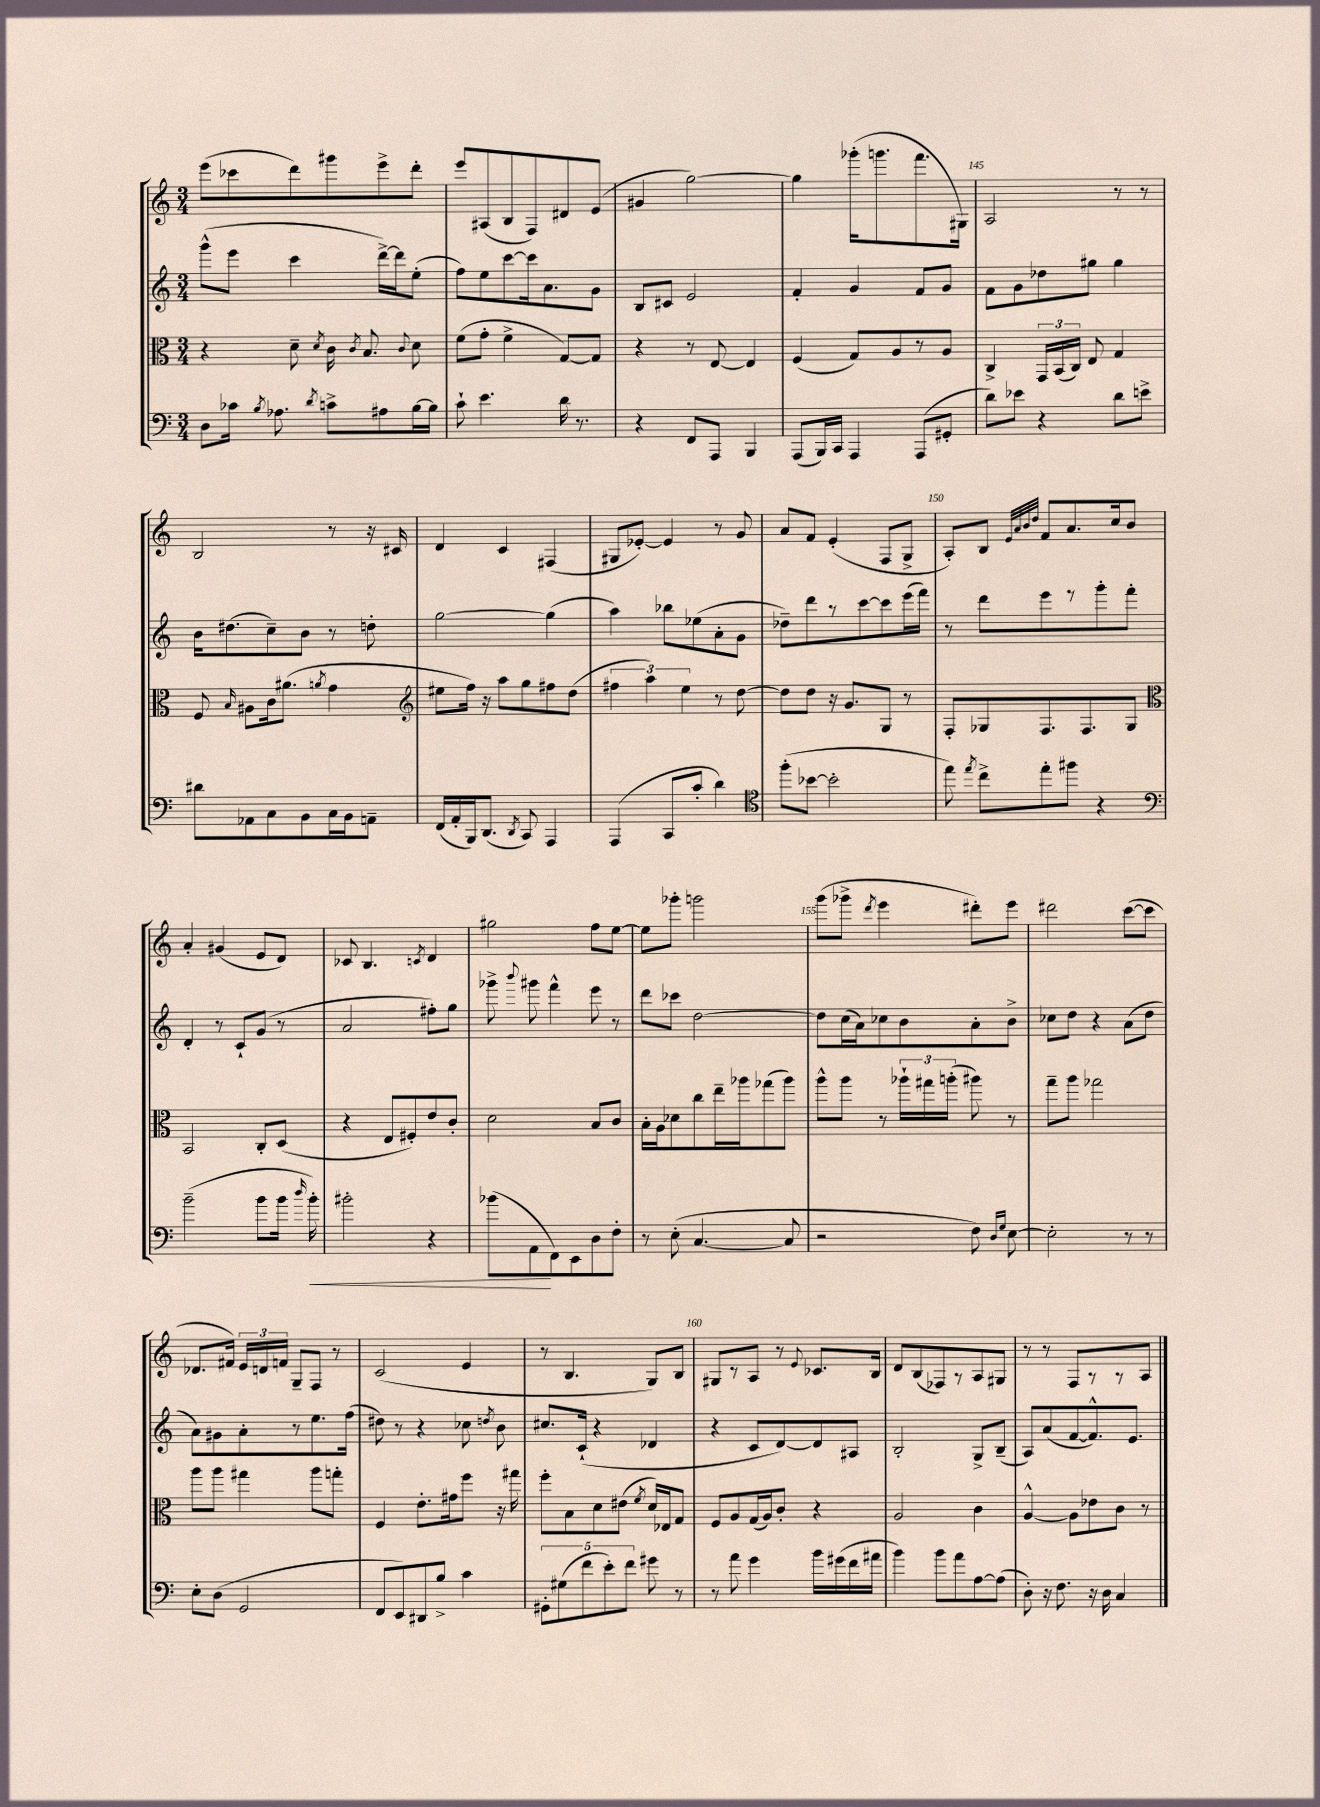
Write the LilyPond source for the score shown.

<<
\new StaffGroup <<
\new Staff = "s0" {
    \clef treble \key c \major \numericTimeSignature \time 3/4
    \autoBeamOff e'''8[( ces'''8 d'''8) gis'''8 e'''8-> d'''8]-. |
    e'''8[ ais8( b8 f8) dis'8 e'8]( |
    gis'4 g''2~) |
    g''4 ges'''16[-.( g'''8. f'''8. gis16]) |
    a2 r8 r8 |
    b2 r8 r16 cis'16 |
    d'4 c'4 fis4( |
    gis8[ ees'8]~-.) ees'4 r8 g'8 |
    a'8[ f'8] e'4-.( f8[ g8]-> |
    a8[-.) b8] \grace { e'32[ a'32 b'32 d''32] } f'8[ a'8. c''16 b'8] |
    a'4-. gis'4( e'8[ d'8]) |
    ces'8 b4. \acciaccatura { c'8 } d'4 |
    gis''2 f''8[ e''8]~ |
    e''8[ ges'''8]-. g'''2 |
    g'''8[( ges'''8]-> \acciaccatura { d'''8 } e'''4 dis'''8[-.) e'''8] |
    dis'''2 c'''8[~( c'''8] |
    des'8.[ fis'16]) \tuplet 3/2 { e'16[ d'16 f'16] } g8[-- f8] r8 |
    c'2( e'4 |
    r8 b4. g8[) b8] |
    gis8[ r8 a8] r8 \appoggiatura { e'8 } ces'8.[ b16] |
    d'8[ b8( fes8) r8 a8 gis8] |
    r8 r8 f8[ r8 r8 a8] \bar "|." |
}
\new Staff = "s1" {
    \clef treble \key c \major \numericTimeSignature \time 3/4
    \autoBeamOff g'''8[-^( e'''8] c'''4 d'''16[~->) d'''16 e''8]-.( |
    f''8[) e''8 c'''8~ c'''16 a'8. g'8] |
    b8[ cis'8] e'2 |
    f'4-. g'4 f'8[ g'8] |
    f'8[ g'8 des''8 gis''8] gis''4 |
    b'16[ dis''8.( c''8--) b'8] r8 d''8-. |
    g''2~ g''4( |
    a''4) bes''8[ ees''8( a'8-. g'8] |
    des''8[--) d'''8 r8 c'''8~ c'''8 e'''16( f'''16]) |
    r8 d'''8[ e'''8 r8 g'''8-. f'''8]-. |
    d'4-. r8 c'8[-! g'8]( r8 |
    a'2 fis''8[-.) g''8] |
    ges'''8-> \appoggiatura { b'''8 } gis'''8 f'''4-^ e'''8 r8 |
    d'''8[ ces'''8] d''2~ |
    d''8[ c''16( a'16) ces''8 b'8 a'8-. b'8]-> |
    ces''8[ d''8] r4 a'8[( d''8] |
    a'8[) gis'8 a'8-. r8 e''8. f''16]( |
    dis''8) r8 r4 ces''8 \acciaccatura { d''8 } b'8 |
    cis''8.[ c'16]-!( r4 des'4 |
    r4 c'8[ d'8~) d'8 ais8] |
    b2-. g8[-> b8]--( |
    a8[) a'8( f'8~ f'8.-^) e'8.] \bar "|." |
}
\new Staff = "s2" {
    \clef alto \key c \major \numericTimeSignature \time 3/4
    \autoBeamOff r4 d'8-- \acciaccatura { d'8 } c'16 \acciaccatura { c'8 } b8. \appoggiatura { c'8 } d'8 |
    f'8[( g'8]-. f'4-> g8[~) g8] |
    r4 r8 e8~ e4 |
    f4( g8[) a8 r8 a8] |
    c4-> \tuplet 3/2 { g,16[ b,16( c16]) } e8 g4 |
    f8 \grace { b16 } ais8[ c'16 ais'8.]( \acciaccatura { a'8 } g'4 |
    \clef treble eis''8[ f''16]) r16 a''8[ g''8 fis''8 d''8]( |
    \tuplet 3/2 { fis''4 a''4) e''4 } r8 d''8~ |
    d''8[ d''8] r16 g'8.[ g8] r8 |
    f8[-. ges8 f8. f8. ges8] |
    \clef alto b,2 c8[-. d8]( |
    r4 e8[ fis8-.) e'8 c'8]-. |
    d'2 b8[ c'8] |
    b16[-. a16 des'8 c''8 e''16-- aes''16 ges''8( aes''8]) |
    a''8[-^ a''8] r8 \tuplet 3/2 { aes''16[-! gis''16 a''16]-.( } ais''8) r8 |
    g''8[-- a''8] ges''2 |
    a''8[ a''8] gis''4 a''8[ g''8]-. |
    f4 e'8.[-. gis'16 f''8] r16 gis''16 |
    f''8[-. b8 d'8 eis'8]( \acciaccatura { f'8 } d'16[) ees16 g8] |
    f8[ a8 g16( a16) c'8]-. r4 |
    a2 c'4 |
    a4~-^ a8[ ees'8 c'8] r8 \bar "|." |
}
\new Staff = "s3" {
    \clef bass \key c \major \numericTimeSignature \time 3/4
    \autoBeamOff d8[ ces'16] \acciaccatura { b8 } aes8. \acciaccatura { d'8 } c'8[-> ais8 b16~ b16] |
    c'8-! e'4. d'16 r8. |
    r4 f,8[ a,,8] b,,4 |
    a,,8[( b,,16) c,16] a,,4 a,,8[( gis,8]-. |
    d'8[) ees'8] r4 d'8[ e'8]-> |
    dis'8[ aes,8 c8 b,8 c16 b,16 a,8]-- |
    f,16[( a,16-. b,,16) d,8.]( \acciaccatura { d,8 } c,8) a,,4 |
    a,,4( c,8[ c'8]-. d'4) |
    \clef tenor f''8[-.( bes'8]~ bes'2-. |
    e''8) \acciaccatura { e''8 } c''8[-> e''8-. fis''8] r4 |
    \clef bass b'2--( b'8[ b'16] \grace { d''16 } b'16-.\<) |
    bis'2-. r4 |
    bes'8[( a,8\! f,8) e,8 d8 f8]-. |
    r8 e8-.( c4.~ c8 |
    r2 f8) \grace { d16[ g16] } e8~ |
    e2-. r8 r8 |
    e8[-. d8]( g,2 |
    f,8[ e,8) dis,8 b8]-> c'4 |
    \tuplet 5/4 { gis,8[-. gis8( f'8 e'8-.) f'8] } gis'8 r8 |
    r8 a'8 g'4 b'16[ gis'16( f'16 ais'16] |
    b'4) b'8[ a'8 a8~ a8]( |
    d8-.) r16 f8. r16 d16 c4 \bar "|." |
}
>>
>>
\layout { \context { \Score currentBarNumber = #141 \override BarNumber.break-visibility = ##(#f #t #t) barNumberVisibility = #(every-nth-bar-number-visible 5) } }
